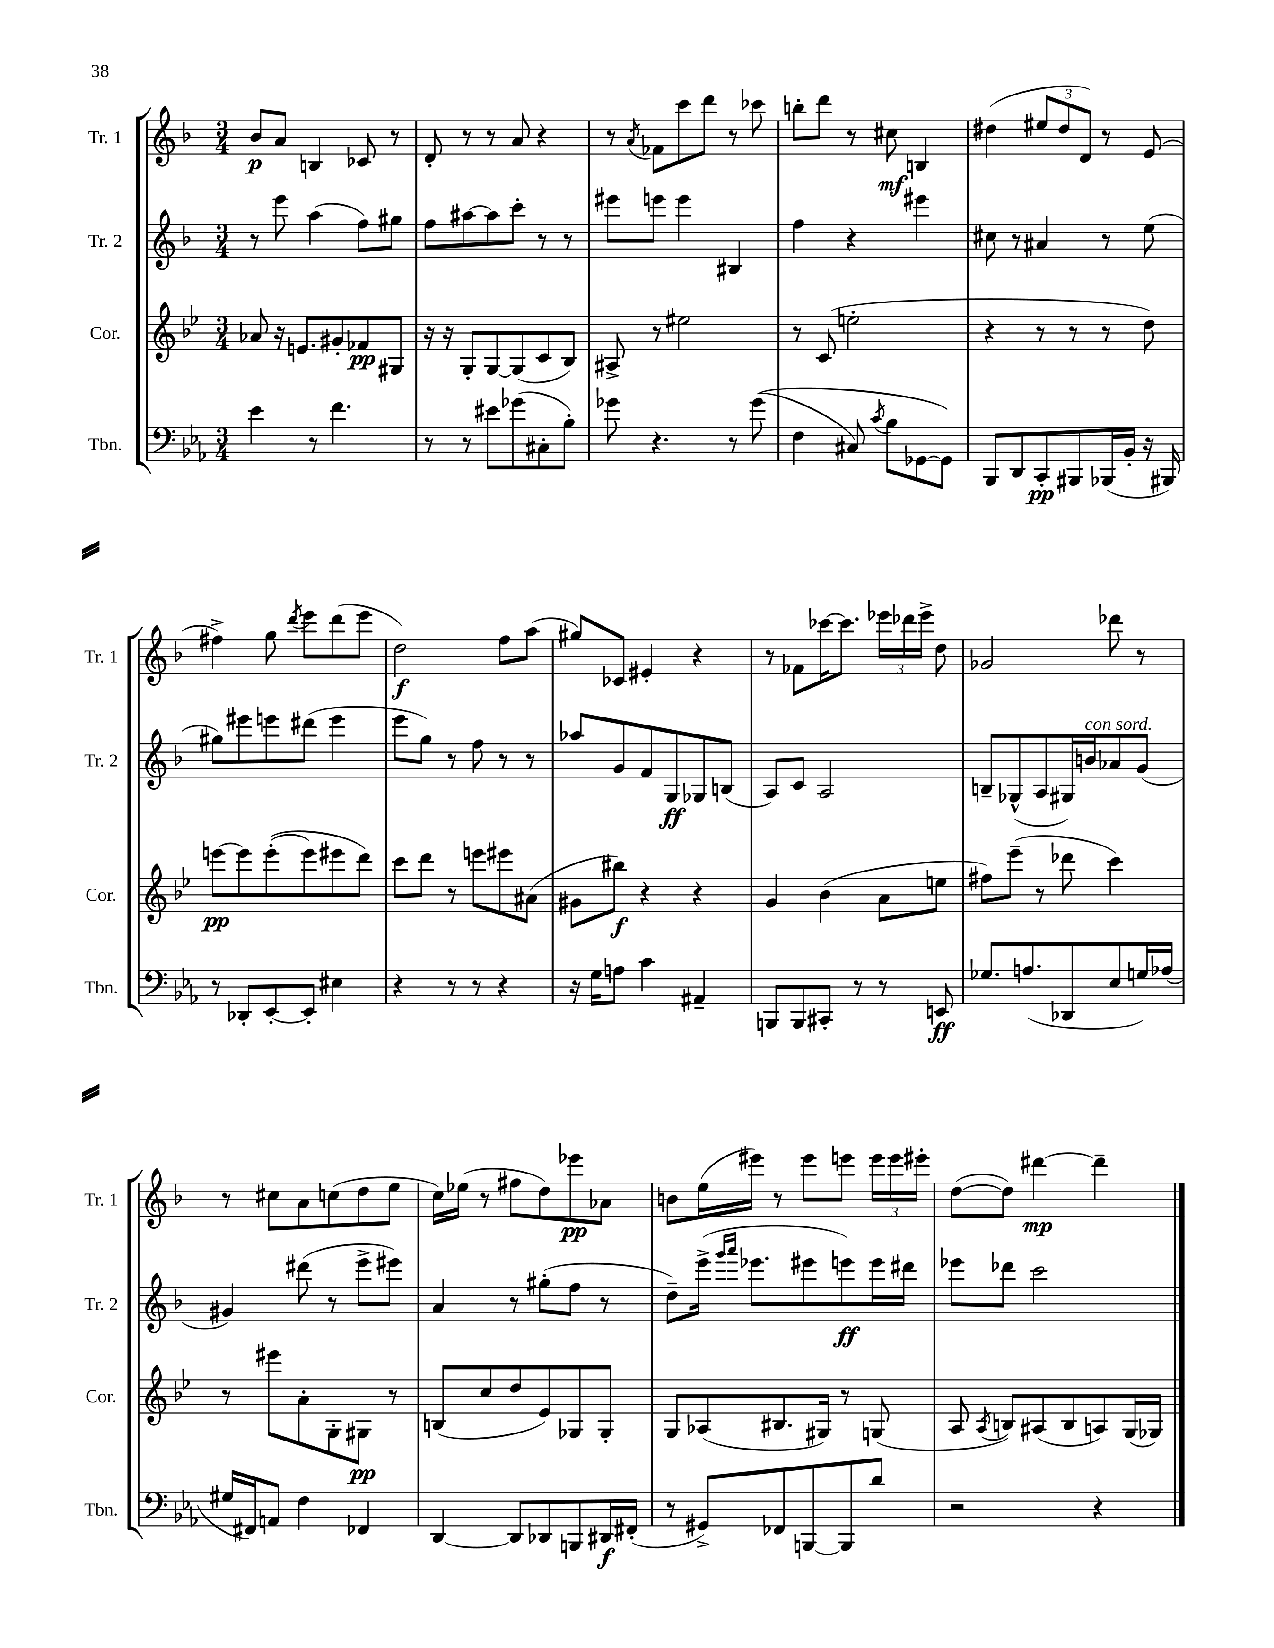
<<
\new StaffGroup <<
\new Staff = "s0" \with { instrumentName = "Tr. 1" shortInstrumentName = "Tr. 1" } {
    \clef treble \key f \major \numericTimeSignature \time 3/4
    \autoBeamOff bes'8[\p a'8] b4 ces'8 r8 |
    d'8-. r8 r8 a'8 r4 |
    r8 \acciaccatura { a'8 } fes'8[ c'''8 d'''8] r8 ces'''8 |
    b''8[-. d'''8] r8 cis''8\mf b4 |
    dis''4( \tuplet 3/2 { eis''8[ dis''8 d'8]) } r8 e'8( |
    fis''4->) g''8 \acciaccatura { d'''8 } e'''8[ d'''8( e'''8] |
    d''2\f) f''8[ a''8]( |
    gis''8[) ces'8] eis'4-. r4 |
    r8 fes'8[ ces'''16~ ces'''8.] \tuplet 3/2 { ees'''16[ des'''16 ees'''16]-> } d''8 |
    ges'2 des'''8 r8 |
    r8 cis''8[ a'8 c''8( d''8 e''8] |
    c''16[) ees''16]( r8 fis''8[ d''8) ees'''8\pp aes'8] |
    b'8[ e''16( eis'''16]) r8 eis'''8[ e'''8] \tuplet 3/2 { e'''16[ e'''16 eis'''16]-. } |
    d''8[~( d''8]) dis'''4~\mp dis'''4-- \bar "|." |
}
\new Staff = "s1" \with { instrumentName = "Tr. 2" shortInstrumentName = "Tr. 2" } {
    \clef treble \key f \major \numericTimeSignature \time 3/4
    \autoBeamOff r8 e'''8 a''4( f''8[) gis''8] |
    f''8[ ais''8~ ais''8 c'''8]-. r8 r8 |
    eis'''8[ e'''8] e'''4 bis4 |
    f''4 r4 eis'''4 |
    cis''8 r8 ais'4 r8 e''8( |
    gis''8[) eis'''8 e'''8 dis'''8]( e'''4 |
    e'''8[ g''8]) r8 f''8 r8 r8 |
    aes''8[ g'8 f'8 g8\ff ges8 b8]( |
    a8[) c'8] a2 |
    b8[-- ges8-^( a8 gis16) b'16^\markup { \italic "con sord." } aes'8 g'8]( |
    gis'4) dis'''8( r8 e'''8[-> eis'''8]) |
    a'4 r8 gis''8[-.( f''8] r8 |
    d''8[--) e'''16]->( \grace { g'''16[ a'''16] } ees'''8.[ eis'''8 e'''8\ff) e'''16 dis'''16] |
    ees'''8[ des'''8] c'''2 \bar "|." |
}
\new Staff = "s2" \with { instrumentName = "Cor." shortInstrumentName = "Cor." } {
    \clef treble \key bes \major \numericTimeSignature \time 3/4
    \autoBeamOff aes'8 r16 e'8.[ gis'8-. fes'8\pp gis8] |
    r16 r16 g8[-. g8~ g8( c'8 bes8]) |
    ais8-> r8 eis''2 |
    r8 c'8( e''2-. |
    r4 r8 r8 r8 d''8) |
    e'''8[~\pp e'''8 e'''8-.(\( e'''8) eis'''8 d'''8]\) |
    c'''8[ d'''8] r8 e'''8[ eis'''8 ais'8]( |
    gis'8[ bis''8]\f) r4 r4 |
    g'4 bes'4( a'8[ e''8] |
    fis''8[) ees'''8]--( r8 des'''8 c'''4) |
    r8 eis'''8[ a'8-. g8-. gis8]\pp r8 |
    b8[( c''8 d''8 ees'8) ges8 ges8]-. |
    g8[ aes8( bis8. gis16]) r8 g8( |
    a8 \acciaccatura { a8 } b8[) ais8( b8 a8) g16( ges16]) \bar "|." |
}
\new Staff = "s3" \with { instrumentName = "Tbn." shortInstrumentName = "Tbn." } {
    \clef bass \key ees \major \numericTimeSignature \time 3/4
    \autoBeamOff ees'4 r8 f'4. |
    r8 r8 eis'8[ ges'8( cis8-. bes8]-.) |
    ges'8 r4. r8 ges'8(\( |
    f4 cis8) \acciaccatura { c'8 } bes8[ ges,8~ ges,8]\) |
    bes,,8[ d,8 c,8-.\pp bis,,8 bes,,16( bes,16]-. r16 bis,,16) |
    r8 des,8[-. ees,8~-. ees,8]-. eis4 |
    r4 r8 r8 r4 |
    r16 g16[ a8] c'4 ais,4-- |
    b,,8[ b,,8 cis,8]-. r8 r8 e,8\ff |
    ges8.[ a8.( des,8 ees8 g16) aes16]( |
    gis16[ fis,16) a,8] f4 fes,4 |
    d,4~ d,8[ des,8 b,,8 dis,16\f fis,16]-.( |
    r8 gis,8[->) fes,8 b,,8~ b,,8 d'8] |
    r2 r4 \bar "|." |
}
>>
>>
\layout { \context { \Score \remove "Bar_number_engraver" } }
